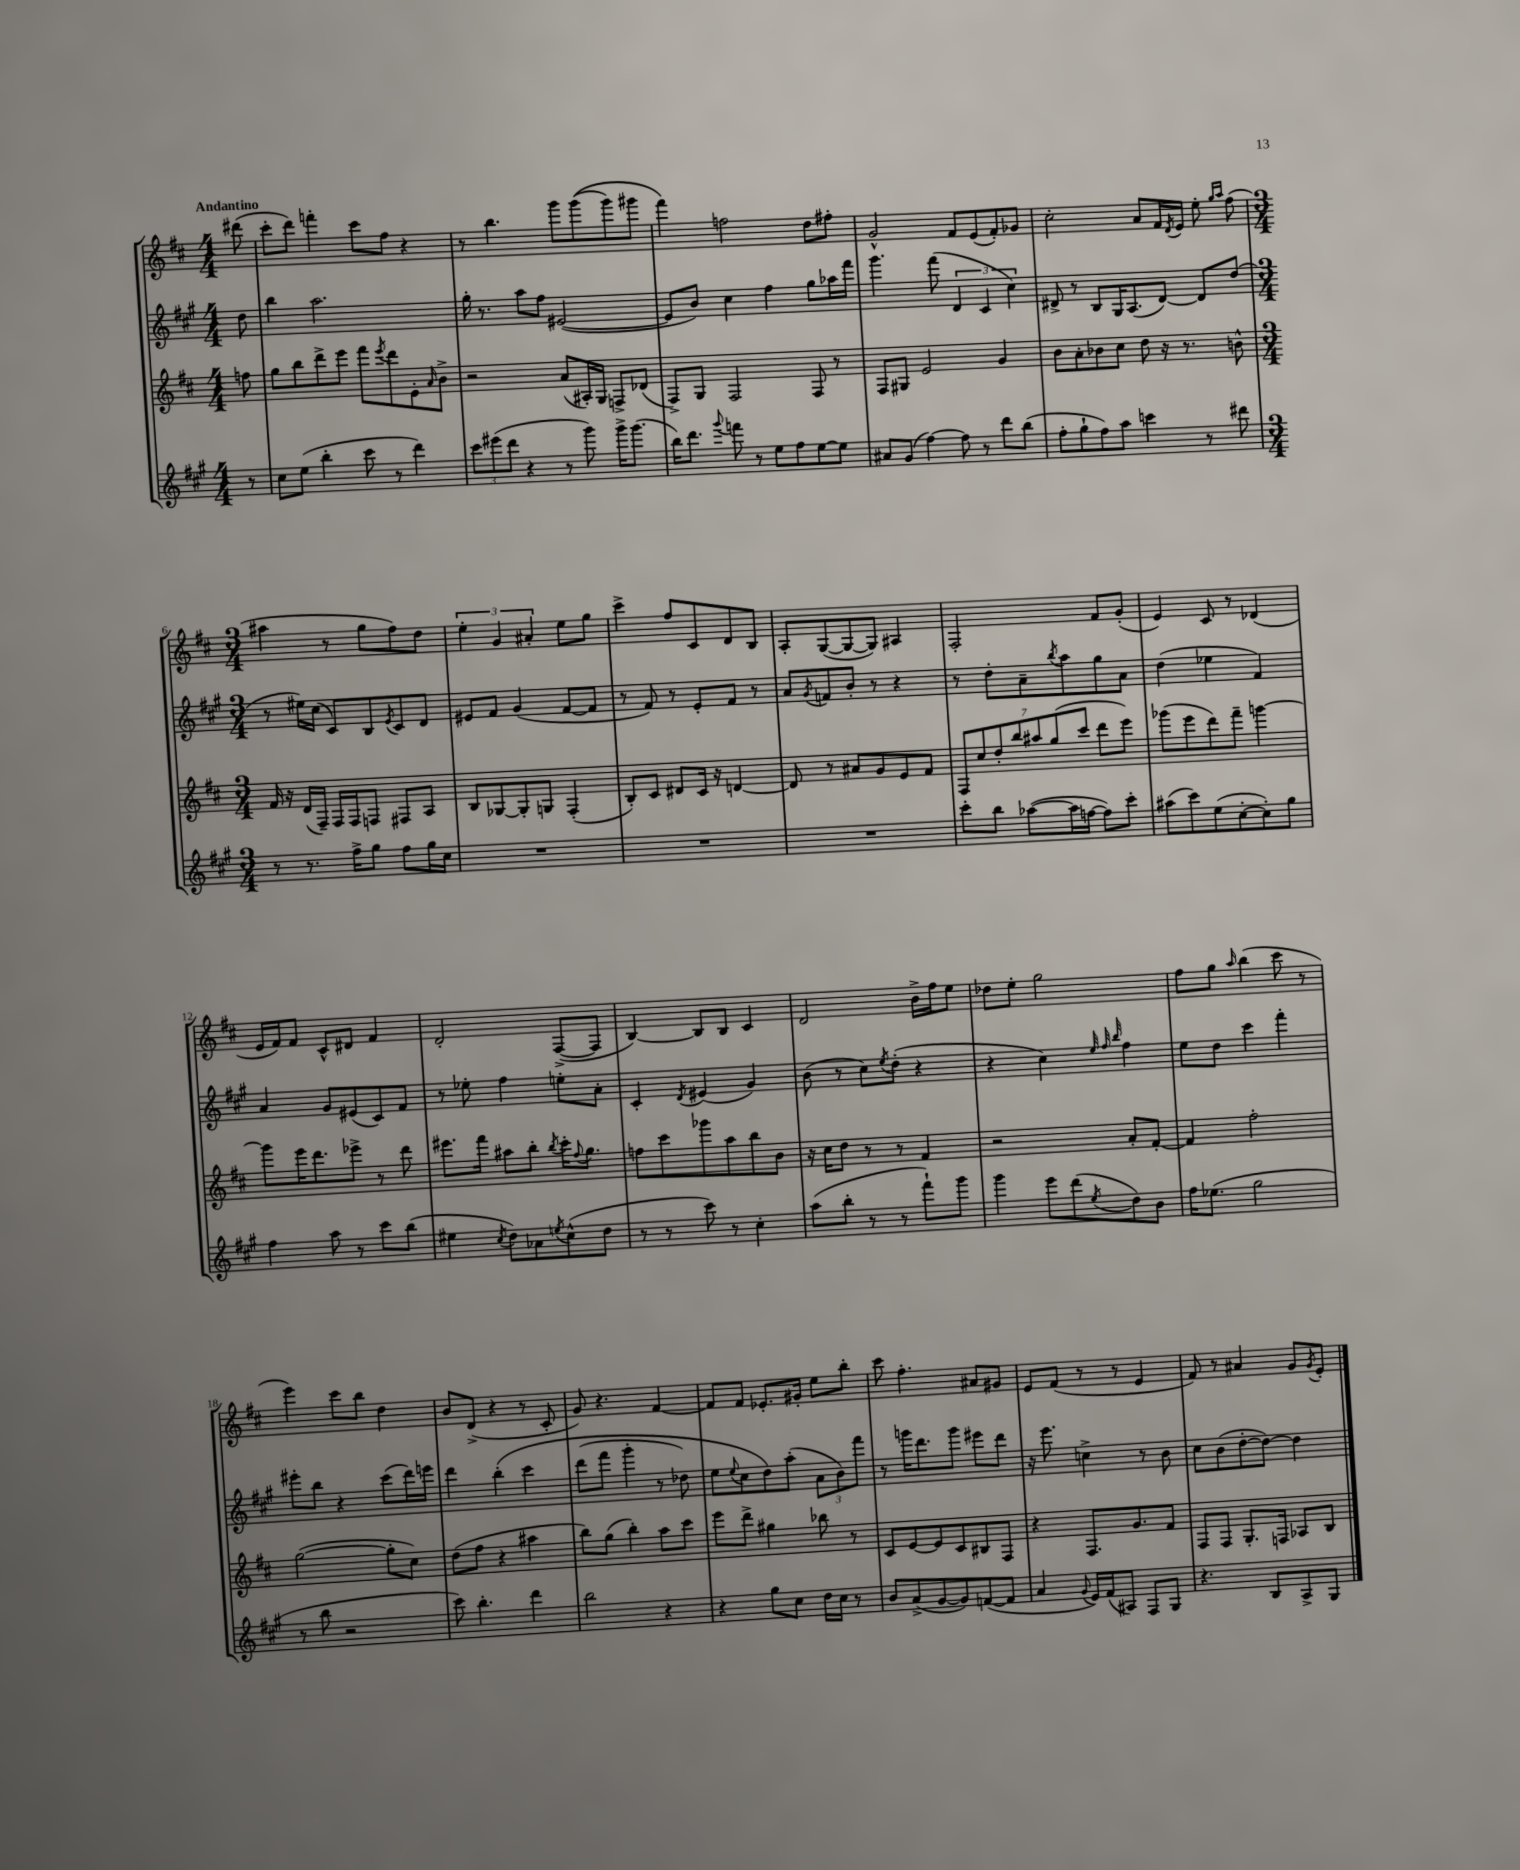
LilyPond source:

<<
\new StaffGroup <<
\new Staff = "s0" {
    \clef treble \key d \major \numericTimeSignature \time 4/4 \partial 8 \tempo "Andantino"
    dis'''8( |
    cis'''8-. d'''8) f'''4-. cis'''8 fis''8 r4 |
    r8 b''4. g'''8 g'''8(\( g'''8) gis'''8 |
    fis'''4\) f''2 d''8 fis''8-. |
    g'2-^ fis'8 e'8( fis'8-.) ges'8 |
    cis''2-. a'8 fis'16 \acciaccatura { d'8 } e'16 e''8-. \grace { g''16 a''16 } fis''8( |
    \numericTimeSignature \time 3/4 ais''4 r8 g''8 fis''8) d''8 |
    \tuplet 3/2 { e''4-. g'4 ais'4-. } e''8 g''8 |
    cis'''4-> fis''8 cis'8 d'8 b8 |
    a8-. g8~( g8~ g8) ais4 |
    fis2-. fis'8 g'8-.( |
    e'4) cis'8 r8 des'4( |
    e'16 fis'16) fis'8 cis'8-^ dis'8 fis'4 |
    d'2-. fis8~->( fis8 |
    b4~) b8 b8 cis'4 |
    d'2 b'16-> fis''16 e''8 |
    des''8 e''8-. g''2 |
    fis''8 g''8 \grace { a''16 } b''4( cis'''8 r8 |
    e'''4) cis'''8 b''8 d''4 |
    b'8 d'8->( r4 r8 cis'8-. |
    g'8) r4. fis'4~ |
    fis'8 fis'8 ees'8.-. gis'16-. e''8 b''8-. |
    cis'''8 fis''4.-. ais'8 gis'8 |
    e'8 fis'8( r8 r8 e'4 |
    fis'8) r8 ais'4 g'8 \acciaccatura { g'8 } e'8-. \bar "|." |
}
\new Staff = "s1" {
    \clef treble \key a \major \numericTimeSignature \time 4/4 \partial 8
    d''8 |
    b''4 a''2. |
    gis''16-. r8. a''8 fis''8 eis'2~( |
    eis'8 b'8) cis''4 fis''4 gis''8 aes''16 fis'''16 |
    gis'''4. fis'''8( \tuplet 3/2 { d'4 cis'4 cis''4) } |
    dis'8-> r8 b8 gis16 a8.( dis'8~) dis'8 d''8( |
    \numericTimeSignature \time 3/4 r8 eis''16) cis''16( cis'8) b8 \acciaccatura { e'8 } cis'8 d'8 |
    eis'8 fis'8 gis'4( fis'8~ fis'8 |
    r8 fis'8) r8 e'8-. fis'8 r8 |
    a'8 \acciaccatura { gis'8 } f'8 b'8-. r8 r4 |
    r8 d''8-. a'8-- \acciaccatura { b''8 } a''8 gis''8 a'8 |
    d''4( ees''4 fis'4) |
    a'4 gis'8 eis'8( cis'8) fis'8 |
    r8 ees''8-. fis''4 e''8-. a'8-. |
    cis'4-. \acciaccatura { d'8 } eis'4( gis'4) |
    b'8( r8 cis''8) \acciaccatura { e''8 } d''8-.( r4 |
    r4 cis''4) \grace { e''32 fis''32 b''32 } fis''4 |
    e''8 d''8 cis'''4 fis'''4-. |
    eis'''8-. b''8 r4 cis'''8( d'''16) e'''16 |
    d'''4 b''4-.\( cis'''4 |
    d'''8( fis'''8 gis'''4-. r8 des''8) |
    e''8 \appoggiatura { e''8 } cis''8 d''8\) a''8-.( \tuplet 3/2 { a'8 b'8) fis'''8 } |
    r8 g'''16 d'''8. g'''8 eis'''8 d'''8 |
    r16 e'''8. c''4-> r8 b'8 |
    cis''8 b'8( d''8~-. d''8~) d''4 \bar "|." |
}
\new Staff = "s2" {
    \clef treble \key d \major \numericTimeSignature \time 4/4 \partial 8
    f''8 |
    g''8 b''8 d'''8-> e'''8 fis'''8 \acciaccatura { e'''8 } d'''8 e'8-. \grace { a'16 } b'8-> |
    r2 a'8( ais16-.) g16 f8-> des'8( |
    fis8->) g8 fis2 fis8 r8 |
    fis8 gis8 e'2 g'4 |
    b'8 a'8-. bes'8 cis''8 d''8 r16 r8. b'8-^ |
    \numericTimeSignature \time 3/4 fis'16 r16 d'16( fis16--) fis16 fis16 f8 fis8 a8 |
    b8 ges8~ ges8-. g8 fis4-.( |
    b8-.) cis'8 dis'8 cis'16 r16 d'4~ |
    d'8 r8 ais'8 g'8 e'8 fis'8 |
    \tuplet 7/4 { fis8 cis''8 d''8-. b''8 ais''8 g''8( cis'''8 } d'''8 e'''8) |
    ges'''8( e'''8 d'''8) fis'''8-- g'''4~ |
    g'''8 e'''16 d'''8. ees'''8-> r8 d'''8 |
    eis'''8. fis'''16 ais''8 b''8-. \acciaccatura { b''8 } cis'''16-. \appoggiatura { fis''8 } g''8. |
    f''8 cis'''8 ges'''8 a''8 b''8 b'8 |
    r16 cis''16 d''8 r8 r8 fis'4 |
    r2 a'8-. fis'8~-. |
    fis'4 fis''2-. |
    g''2~( g''8-. cis''8) |
    d''8( fis''8 r4 ais''4 |
    b''8) g''8( b''4-.) a''8 cis'''8 |
    e'''8 d'''8-> gis''4 bes''8 r8 |
    cis'8 e'8~ e'8 cis'8 bis8 fis8 |
    r4 fis8. g'8. fis'8 |
    fis8 fis8 g8.-. f16 aes8 b8 \bar "|." |
}
\new Staff = "s3" {
    \clef treble \key a \major \numericTimeSignature \time 4/4 \partial 8
    r8 |
    cis''8 e''8( b''4-. cis'''8 r8 d'''4) |
    \tuplet 3/2 { cis'''8 eis'''8( d'''8 } r4 r8 gis'''8) gis'''16-> gis'''8.( |
    b''16) d'''8. \appoggiatura { gis'''8 } f'''8 r8 e''8 fis''8 e''8~ e''8 |
    ais'8 gis'8( fis''4~) fis''8 r8 d'''8 b''8( |
    fis''8-. gis''8-! fis''8) a''8 c'''4 r8 dis'''8 |
    \numericTimeSignature \time 3/4 r8 r8. fis''16-> gis''8 fis''8 gis''16 cis''16 |
    R2. |
    R2. |
    R2. |
    cis'''8-. b''8 aes''8~( aes''16 f''16~ f''8) cis'''8-. |
    ais''8( cis'''8) e''8( cis''8~-. cis''8-.) gis''8 |
    fis''4 a''8 r8 cis'''8 b''8( |
    eis''4 \acciaccatura { cis''8 } d''8) aes'8 \acciaccatura { e''8 } cis''8-^( d''8 |
    r8 r8 cis'''8) r8 cis''4-. |
    a''8( b''8-. r8 r8 fis'''8-!) gis'''8 |
    gis'''4 e'''8 d'''8( \acciaccatura { e''8 } d''8) b'8 |
    fis''16 ees''8.( gis''2 |
    r8 b''8 r2 |
    cis'''8) b''4.-. d'''4 |
    b''2 r4 |
    r4 gis''8 cis''8 d''16 cis''16 r8 |
    b'8 a'8->( gis'8~ gis'8) f'8~( f'8 |
    a'4 \appoggiatura { gis'8 } e'16) fis'16( ais8) fis8 gis8 |
    r4. b8 a8-> gis8 \bar "|." |
}
>>
>>
